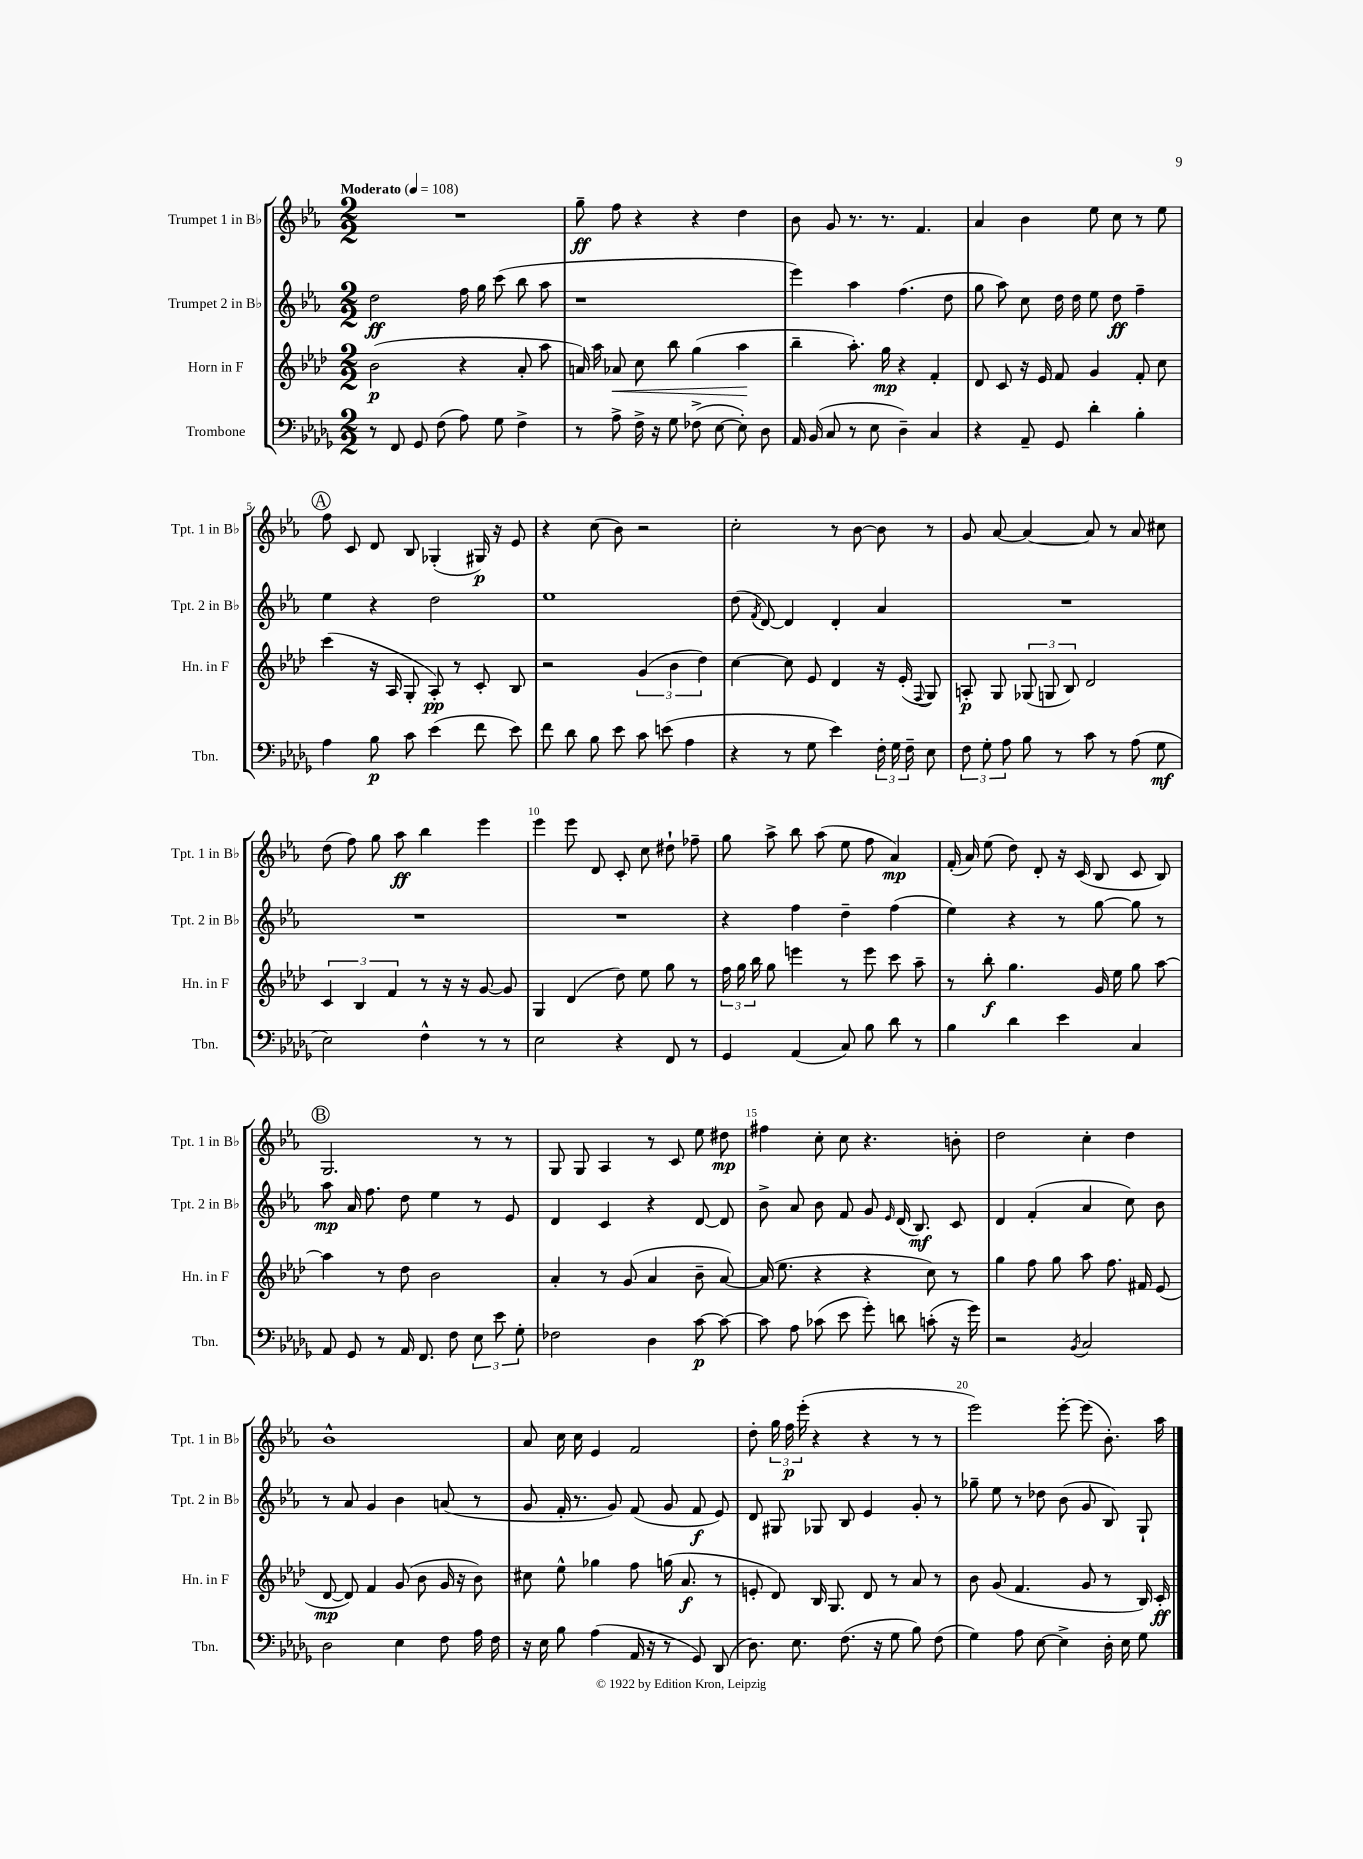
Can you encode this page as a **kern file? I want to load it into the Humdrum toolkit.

**kern	**kern	**kern	**kern
*staff4	*staff3	*staff2	*staff1
*clefF4	*clefG2	*clefG2	*clefG2
*k[b-e-a-d-g-]	*k[b-e-a-d-]	*k[b-e-a-]	*k[b-e-a-]
*M2/2	*M2/2	*M2/2	*M2/2
*MM108	*MM108	*MM108	*MM108
8r	(2b-	2dd	1r
8FF	.	.	.
8GG-	.	.	.
(8F	.	.	.
8A-)	4r	16ff	.
.	.	16gg	.
8G-	.	(8ccc	.
4F^	8a-'	8bb-	.
.	8aa-	8aa-	.
=	=	=	=
8r	16a)	1r	8gg~
.	16aa-	.	.
8A-^	8a-	.	8ff
16F^	8cc	.	4r
16r	.	.	.
8G-	8bb-	.	.
(8F-^	(4gg	.	4r
[8E-	.	.	.
8E-'])	4aa-	.	4dd
8D-	.	.	.
=	=	=	=
16AA-	4bb-~	4eee-)	8b-
(16BB-	.	.	.
8C	.	.	8g
8r	8.aa-')	4aa-	8.r
8E-	.	.	.
.	16gg	.	8.r
4D-~)	4r	(4.ff	.
.	.	.	4.f
4C	4f'	.	.
.	.	8dd	.
=	=	=	=
4r	8d-	8gg	4a-
.	8c	8aa-)	.
8AA-~	16r	8cc	4b-
.	16e-	.	.
8GG-	8f	16dd	.
.	.	16dd	.
4d-'	4g	8ee-	8ee-
.	.	8dd	8cc
4B-'	8f'	4ff~	8r
.	8cc	.	8ee-
=	=	=	=
4A-	(4ccc	4ee-	8ff
.	.	.	8c
8B-	16r	4r	8d
.	16A-	.	.
8c	8G'	.	8B-
(4e-	8A-')	2dd	(4G-'
.	8r	.	.
8f	8c'	.	16G#)
.	.	.	16r
8e-)	8B-	.	8e-
=	=	=	=
8f	2r	1ee-	4r
8d-	.	.	.
8B-	.	.	(8cc
8e-	.	.	8b-)
8c	(6g	.	2r
(8e	.	.	.
.	6b-	.	.
4A-	.	.	.
.	6dd-)	.	.
=	=	=	=
4r	[4cc	(8dd	2cc'
.	.	8qf	.
.	.	[8d)	.
8r	8cc]	4d]	.
8G-	8e-	.	.
4e-)	4d-	4d'	8r
.	.	.	[8b-
24F'	16r	4a-	8b-]
24G-	.	.	.
.	(16e-'	.	.
24F~	.	.	.
.	8qqF	.	.
8E-	8G)	.	8r
=	=	=	=
12F	8A'	1r	8g
12G-'	.	.	.
.	8G	.	[8a-
12A-	.	.	.
8B-	(12G-	.	4a-_
.	12G	.	.
8r	.	.	.
.	12B-)	.	.
8c	2d-	.	8a-]
8r	.	.	8r
(8A-	.	.	8a-
8G-	.	.	8cc#
=	=	=	=
2E-)	6c	1r	(8dd
.	.	.	8ff)
.	6B-	.	.
.	.	.	8gg
.	6f	.	.
.	.	.	8aa-
4F^^	8r	.	4bb-
.	16r	.	.
.	16r	.	.
8r	[8g	.	4eee-
8r	8g]	.	.
=	=	=	=
2E-	4G	1r	4eee-
.	(4d-	.	8eee-
.	.	.	8d
4r	8dd-)	.	8c'
.	8ee-	.	8cc
8FF	8gg	.	8dd#`
8r	8r	.	8ff-~
=	=	=	=
4GG-	24ff	4r	8gg
.	24gg	.	.
.	24bb-	.	.
.	8gg	.	8aa-^
(4AA-	4eee	4ff	8bb-
.	.	.	(8aa-
8C)	8r	4dd~	8ee-
8B-	8eee	.	8ff
8d-	8ccc	(4ff	4a-)
8r	8aa-~	.	.
=	=	=	=
4B-	8r	4ee-)	(16f'
.	.	.	16a-)
.	8bb-'	.	(8ee-
4d-	4.gg	4r	8dd)
.	.	.	8d'
4e-	.	8r	16r
.	.	.	(16c
.	16g	[8gg	8B-
.	16ee-	.	.
4C	8gg	8gg]	8c
.	[8aa-	8r	8B-)
=	=	=	=
8AA-	4aa-]	8aa-	2.G
8GG-	.	16a-	.
.	.	8.ff	.
8r	8r	.	.
16AA-	8dd-	8dd	.
8.FF	.	.	.
.	2b-	4ee-	.
8F	.	.	.
12E-	.	8r	8r
12e-	.	.	.
.	.	8e-	8r
12G-'	.	.	.
=	=	=	=
2F-	4a-'	4d	8G
.	.	.	8G
.	8r	4c	4A-
.	(8g	.	.
4D-	4a-	4r	8r
.	.	.	8c
[8c	8b-~	[8d	8ee-
8c_	[8a-)	8d]	8dd#
=	=	=	=
8c]	(16a-]	8b-^	4ff#
.	8.ee-	.	.
8A-	.	8a-	.
(8c-	4r	8b-	8cc'
8e-	.	8f	8cc
8g-')	4r	8g	4.r
.	.	16qqe-	.
8d	.	(16d	.
.	.	8.B-)	.
(8c'	8cc)	.	.
16r	8r	8c	8b'
16g-)	.	.	.
=	=	=	=
2r	4gg	4d	2dd
.	8ff	(4f'	.
.	8gg	.	.
8qBB-	.	.	.
2C	8aa-	4a-	4cc'
.	8.ff	.	.
.	.	8cc)	4dd
.	16f#	.	.
.	(8e-	8b-	.
=	=	=	=
2D-	[8d-	8r	1b-^^
.	8d-])	8a-	.
.	4f	4g	.
4E-	(8g	4b-	.
.	8b-	.	.
8F	16g	(8a	.
.	16r	.	.
16A-	8b-)	8r	.
16F	.	.	.
=	=	=	=
16r	8cc#	8g	8a-
16E-	.	.	.
8B-	8ee-^^	16f'	16cc
.	.	8.r	16cc
(4A-	4gg-	.	4e-
.	.	8g)	.
16AA-	8ff	(8f	2f
16r	.	.	.
8r	(16gg	8g	.
.	8.a-	.	.
8GG-)	.	8f	.
(8DD-	8r	8e-)	.
=	=	=	=
8.D-)	8e'	8d	8dd'
.	8d-)	8G#	24gg
.	.	.	24ff
8.E-	.	.	.
.	.	.	(24eee-'
.	16B-	8G-	4r
.	8.G	.	.
(8.F	.	8B-	.
.	8d-	4e-	4r
16r	.	.	.
8G-	8r	.	.
8B-)	8a-	8g'	8r
(8F	8r	8r	8r
=	=	=	=
4G-)	8b-	8gg-~	2eee-)
.	(8g	8ee-	.
8A-	4.f	8r	.
[8E-	.	8dd-	.
4E-^]	.	(8b-	[8eee-'
.	8g	8g	(8eee-]
16D-'	8r	8B-)	8.b-')
16E-	.	.	.
8G-	16B-)	8G`	.
.	16c'	.	16aa-
==	==	==	==
*-	*-	*-	*-
